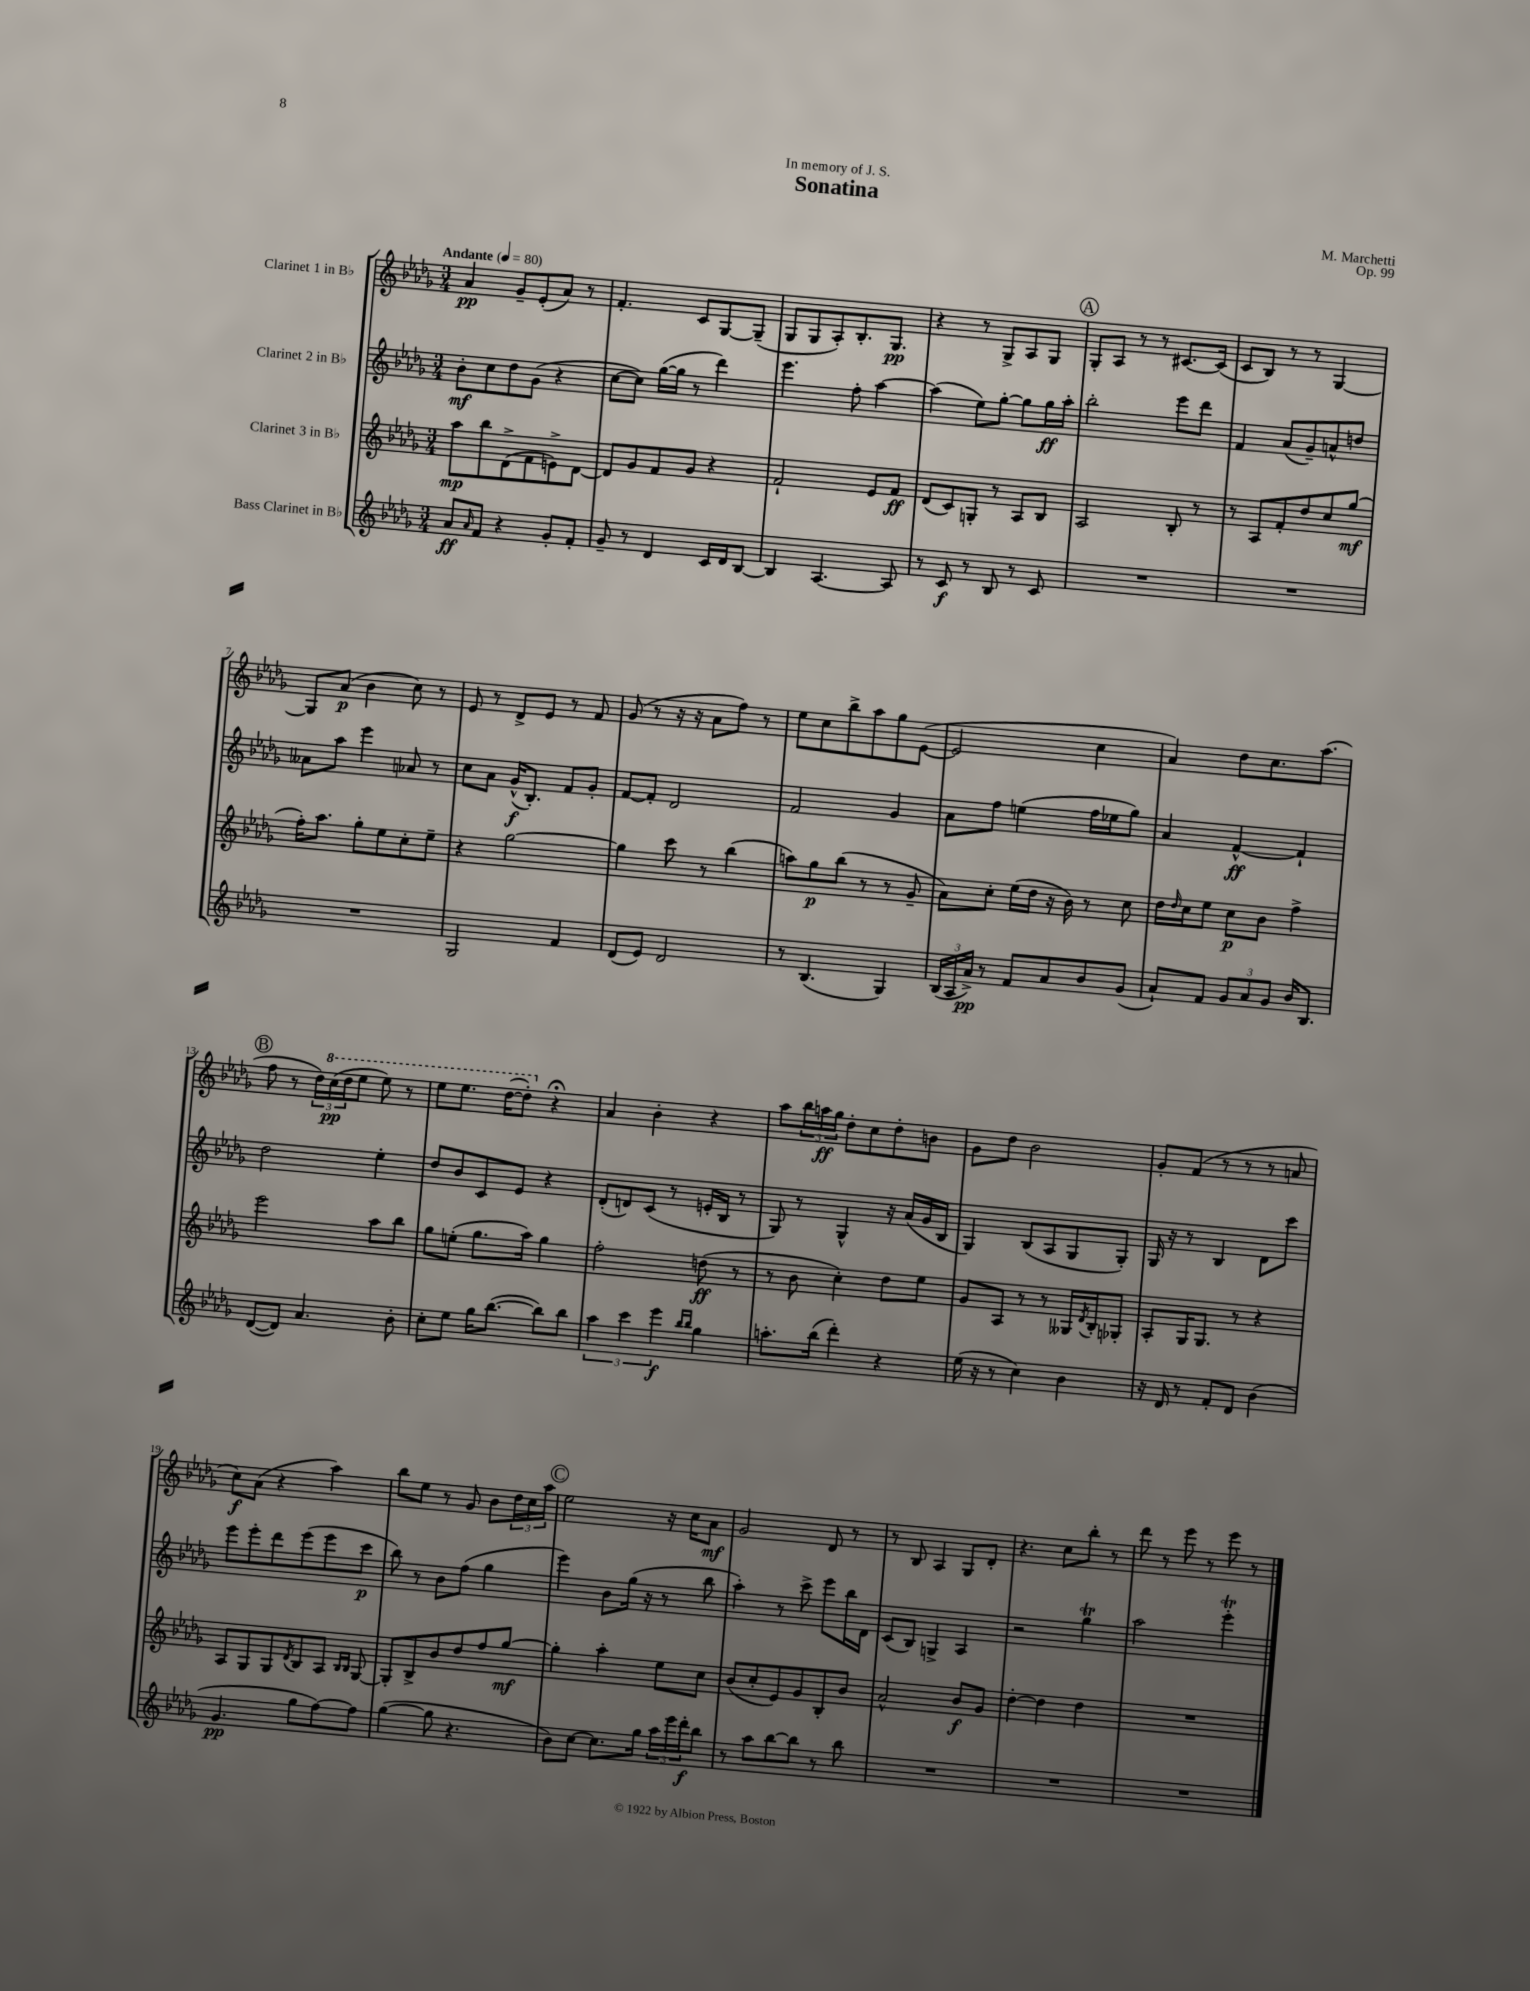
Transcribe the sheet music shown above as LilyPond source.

\header { title = "Sonatina" composer = "M. Marchetti" dedication = "In memory of J. S." opus = "Op. 99" }
<<
\new StaffGroup <<
\new Staff = "s0" \with { instrumentName = "Clarinet 1 in Bb" } {
    \clef treble \key des \major \numericTimeSignature \time 3/4 \tempo "Andante" 4 = 80
    aes'4\pp ges'8-- ees'8-.( aes'8) r8 |
    f'4.-. c'8 ges8~ ges8--( |
    ges8 ges8 aes8-.) bes8.-. ges8.\pp |
    r4 r8 ges8-> aes8 ges8 |
    \mark \markup { \circle "A" } ges8-. aes8 r8 r8 cis'8.~ cis'16( |
    c'8 bes8) r8 r8 ges4~ |
    ges8 aes'8\p( bes'4 c''8) r8 |
    ees'8 r8 des'8-> ees'8 r8 f'8 |
    ges'8( r8 r16 r16 aes'8 f''8) r8 |
    ees''8 c''8 bes''8-> aes''8 ges''8 ees'8~( |
    ees'2 c''4 |
    aes'4) des''8 c''8. aes''8.( |
    \mark \markup { \circle "B" } f''8 r8 \tuplet 3/2 { des''16) \ottava #1 c'''16\pp( des'''16 } ees'''8 ees'''8) r8 |
    ees'''8 ees'''8. des'''16~( des'''8-.) \ottava #0 r4\fermata |
    aes'4 bes'4-. r4 |
    aes''8 \tuplet 3/2 { bes''16 a''16\ff ges''16 } des''8-. c''8 des''8-. b'8 |
    ges'8 des''8 bes'2 |
    ges'8-. f'8( r8 r8 r8 a'8 |
    c''8\f) aes'8( r4 aes''4) |
    bes''8 ees''8 r8 ges'8 bes'8 \tuplet 3/2 { des''16 c''16 aes''16 } |
    \mark \markup { \circle "C" } ees''2 r16 c''16 aes'8\mf |
    ges'2 des'8 r8 |
    r8 bes8 aes4 ges8 des'8-. |
    r4. c''8 bes''8-. r8 |
    des'''8 r8 ees'''8 r8 ees'''8 r8 \bar "|." |
}
\new Staff = "s1" \with { instrumentName = "Clarinet 2 in Bb" } {
    \clef treble \key des \major \numericTimeSignature \time 3/4
    bes'8-.\mf c''8 des''8 ges'8( r4 |
    c''8~ c''8) ges''16~( ges''16 r8 des'''4) |
    ees'''4. f''8-. aes''4~ |
    aes''4( ees''8) ges''8~-. ges''8 ges''16\ff aes''16-. |
    \mark \markup { \circle "A" } bes''2-. ees'''8 des'''8 |
    f'4 aes'8( ges'8--) a'8-^ d''8 |
    aeses'8 aes''8 ees'''4 aes'8 r8 |
    c''8 aes'8 ges'16-^\f( bes8.-.) f'8 ges'8-. |
    f'8~ f'8-. des'2 |
    f'2 ges'4 |
    aes'8 f''8 e''4( f''16 ees''16 ges''8) |
    aes'4 f'4~-^\ff f'4-! |
    \mark \markup { \circle "B" } des''2 ees''4-. |
    des''8 bes'8 c'8 ees'8 r4 |
    des'8-.( d'8) c'8( r8 e'16-. bes16 r8 |
    ges8) r8 ges4-^ r16 aes'16( ges'16 bes16 |
    ges4) bes8( aes8 ges8 ges8-.) |
    ges16 r16 r8 bes4 des'8 c'''8 |
    ees'''8 ees'''8-. des'''8 ees'''8( ees'''8 c'''8\p |
    bes''8) r8 bes'8 f''8( ges''4 |
    \mark \markup { \circle "C" } ees'''4) bes'8 ges''16( r16 r8 bes''8 |
    aes''4-.) r8 c'''8-> ees'''8 bes''16 des'16 |
    c'8( bes8) g4-> aes4 |
    r2 ges''4\trill |
    aes''2 ees'''4-.\trill \bar "|." |
}
\new Staff = "s2" \with { instrumentName = "Clarinet 3 in Bb" } {
    \clef treble \key des \major \numericTimeSignature \time 3/4
    aes''8\mp bes''8 des'8->( f'8 e'8->) des'8~ |
    des'8 ges'8 f'8 ges'8 r4 |
    f'2-! ees'8 f'8\ff |
    des'8( c'8) g8-. r8 aes8 bes8 |
    \mark \markup { \circle "A" } aes2 bes8-. r8 |
    r8 aes8 f'8-. des''8 c''8 ges''8\mf( |
    f''16-.) aes''8. ges''8-. ees''8 c''8-. ees''8-- |
    r4 ges''2~ |
    ges''4 c'''8 r8 bes''4( |
    a''8) ges''8\p bes''8( r8 r8 ges'8-- |
    aes'8) c''8-. ees''16( des''16 r16 bes'16) r8 c''8 |
    des''16 \grace { des''16 } c''16 ees''8 c''8\p bes'8 f''4-> |
    \mark \markup { \circle "B" } ees'''2 aes''8 bes''8 |
    ges''8 e''8-.( ges''8. aes''16) ges''4 |
    f''2-. d''8\ff( r8 |
    r8 bes'8 c''4-.) des''8 ees''8 |
    ges'8 aes8 r8 r8 geses16 \acciaccatura { des'8 } bes16-. ges8-. |
    aes8-. ges16 ges8. r8 r4 |
    aes8 ges8 ges8 \acciaccatura { des'8 } bes8 aes8 \grace { bes16 bes16 } ges8~ |
    ges8-. bes8-> bes'8 des''8 f''8 ges''8~\mf |
    \mark \markup { \circle "C" } ges''4-. aes''4-. ees''8 c''8 |
    bes'8( c''8-. ees'8) ges'8 bes8-. bes'8 |
    aes'2-^ bes'8\f ges'8 |
    des''4~-. des''4 des''4 |
    R2. \bar "|." |
}
\new Staff = "s3" \with { instrumentName = "Bass Clarinet in Bb" } {
    \clef treble \key des \major \numericTimeSignature \time 3/4
    aes'8\ff \grace { aes'16 } f'8 r4 ges'8-. f'8-. |
    ges'8-- r8 des'4 c'16 des'16 bes8~ |
    bes4 aes4.~ aes8 |
    r8 c'8\f r8 bes8 r8 c'8 |
    \mark \markup { \circle "A" } R2. |
    R2. |
    R2. |
    ges2 f'4 |
    des'8( ees'8) des'2 |
    r8 bes4.( ges4) |
    \tuplet 3/2 { bes16( aes16 aes'16->\pp) } r8 f'8 aes'8 bes'8 ges'8( |
    aes'8-!) f'8 \tuplet 3/2 { ges'8 aes'8 ges'8 } bes'16 bes8. |
    \mark \markup { \circle "B" } des'8~( des'8) aes'4. bes'8-. |
    c''8-. ees''8 ges''16 bes''8.~( bes''8) bes''8 |
    \tuplet 3/2 { aes''4 c'''4 ees'''4\f } \grace { bes''16 bes''16 } ges''4 |
    a''8.-. bes''16( des'''4-.) r4 |
    ees''16( r16 r8 c''4) bes'4 |
    r16 des'16 r8 f'8-. des'8 bes'4( |
    ges'4.\pp ges''8 f''8~) f''8 |
    ges''4~( ges''8 r4. |
    \mark \markup { \circle "C" } bes'8) c''8~ c''8. ges''16 \tuplet 3/2 { aes''16 ees'''16 des'''16-.\f } bes''8 |
    r8 aes''8 bes''8~ bes''8 r8 bes''8 |
    R2. |
    R2. |
    R2. \bar "|." |
}
>>
>>
